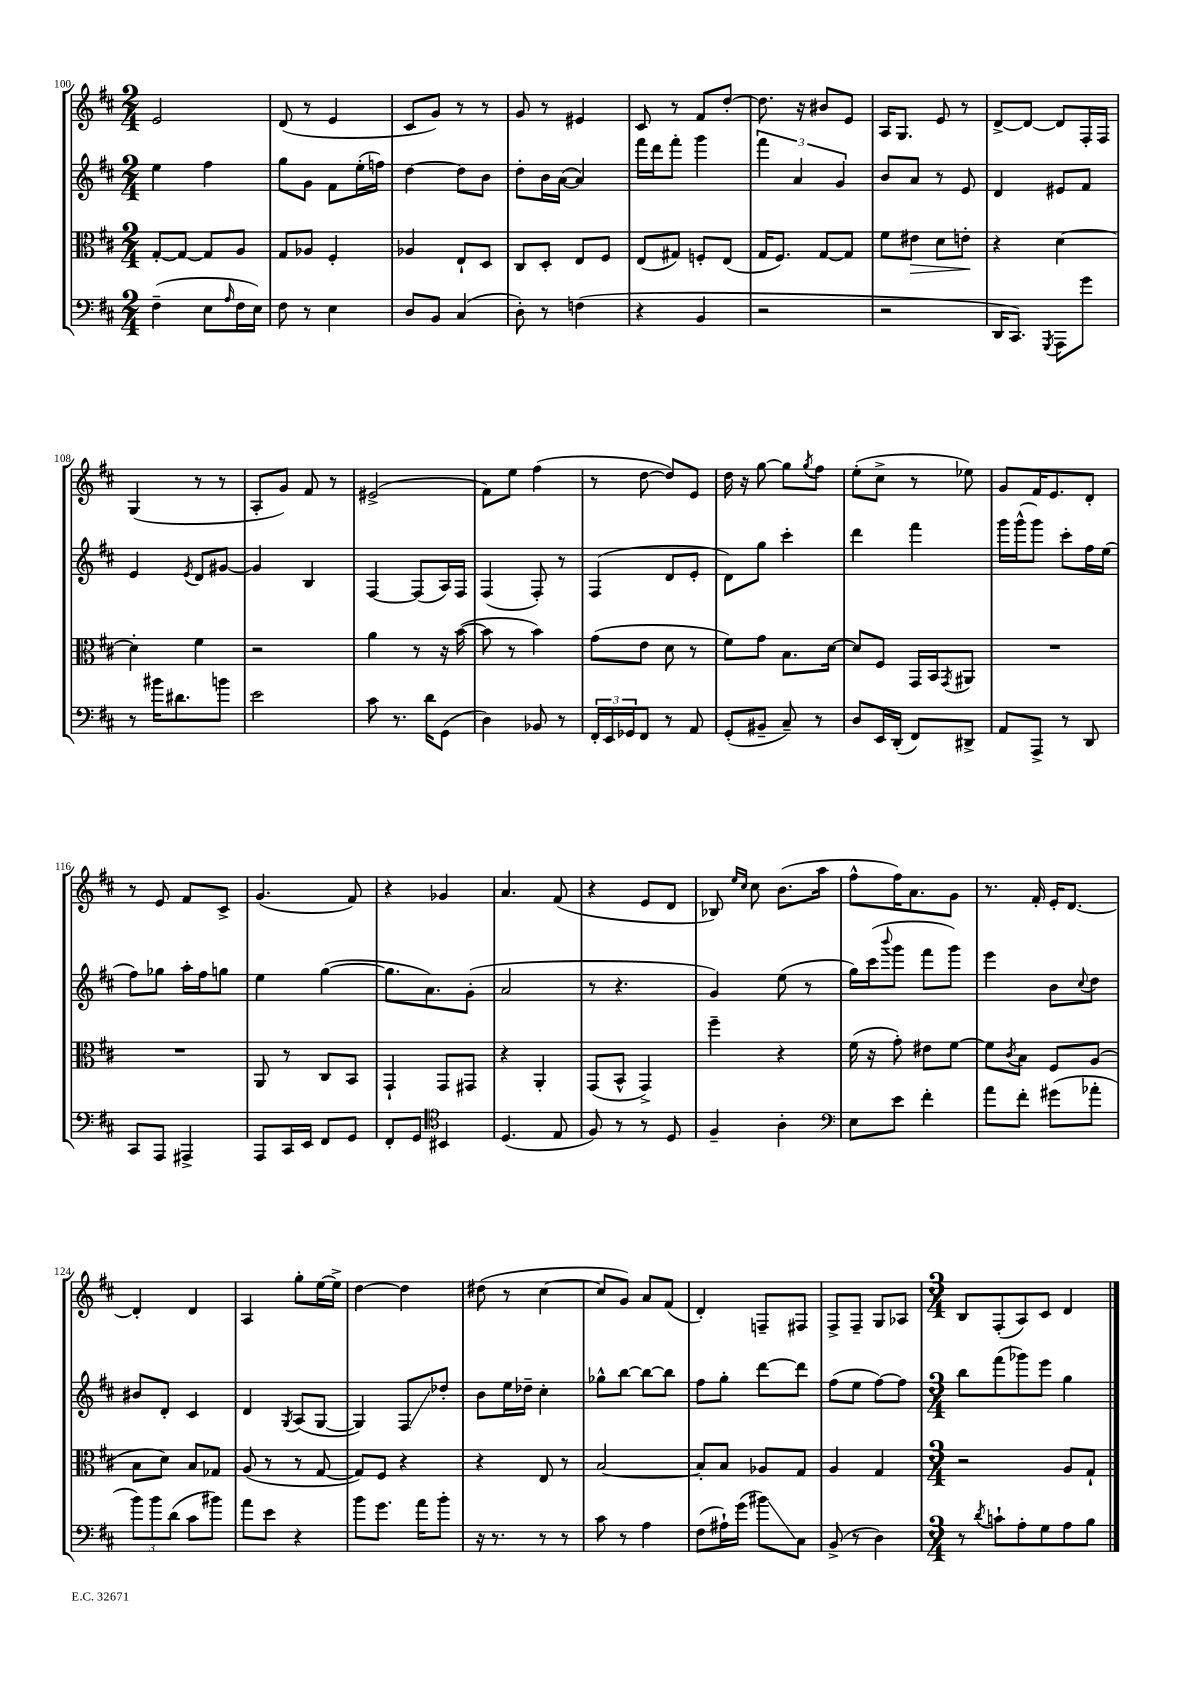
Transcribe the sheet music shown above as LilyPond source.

<<
\new StaffGroup <<
\new Staff = "s0" {
    \clef treble \key d \major \numericTimeSignature \time 2/4
    e'2 |
    d'8( r8 e'4 |
    cis'8 g'8) r8 r8 |
    g'8 r8 eis'4 |
    cis'8 r8 fis'8 d''8~-. |
    d''8. r16 bis'8 e'8 |
    a16 g8. e'8 r8 |
    d'8~-> d'8~ d'8 fis16-. fis16 |
    g4( r8 r8 |
    a8-. g'8) fis'8 r8 |
    eis'2->( |
    fis'8) e''8 fis''4( |
    r8 d''8~ d''8) e'8 |
    d''16 r16 g''8~ g''8 \acciaccatura { g''8 } fis''8 |
    e''8-.( cis''8-> r8 ees''8) |
    g'8 fis'16 e'8. d'8-. |
    r8 e'8 fis'8 cis'8-> |
    g'4.( fis'8) |
    r4 ges'4 |
    a'4. fis'8( |
    r4 e'8 d'8 |
    bes8) \grace { e''16 cis''16 } cis''8 b'8.( a''16 |
    fis''8-^ fis''16) a'8. g'8 |
    r8. fis'16-. e'16-. d'8.~ |
    d'4-. d'4 |
    a4 g''8-. e''16~ e''16-> |
    d''4~ d''4 |
    dis''8( r8 cis''4~ |
    cis''8 g'8) a'8 fis'8( |
    d'4-.) f8-- fis8 |
    fis8-> fis8-- g8 aes8 |
    \numericTimeSignature \time 3/4 b8 fis8-.( a8) cis'8 d'4 \bar "|." |
}
\new Staff = "s1" {
    \clef treble \key d \major \numericTimeSignature \time 2/4
    e''4 fis''4 |
    g''8 g'8 fis'8 e''16-.( f''16) |
    d''4~ d''8 b'8 |
    d''8-. b'16 a'16~( a'4) |
    fis'''16 d'''16 fis'''8-. g'''4 |
    \tuplet 3/2 { fis'''4 a'4 g'4 } |
    b'8 a'8 r8 e'8 |
    d'4 eis'8 fis'8 |
    e'4 \acciaccatura { e'8 } d'8 gis'8~ |
    gis'4 b4 |
    fis4~ fis8( a16) fis16 |
    fis4( fis8-.) r8 |
    fis4( d'8 e'8-. |
    d'8) g''8 cis'''4-. |
    d'''4 fis'''4 |
    g'''16 g'''16-^( g'''8) cis'''8-. fis''16 e''16( |
    fis''8) ges''8 a''16-. fis''16 g''8 |
    e''4 g''4~( |
    g''8. a'8.) g'8-.( |
    a'2 |
    r8 r4. |
    g'4) e''8( r8 |
    g''16) cis'''16( \appoggiatura { b'''8 } g'''8 fis'''8 g'''8) |
    e'''4 b'8 \appoggiatura { cis''8 } d''8 |
    bis'8 d'8-. cis'4 |
    d'4 \acciaccatura { g8 } a8( g8~ |
    g4) fis8\glissando des''8-. |
    b'8 e''16 des''16-- cis''4-. |
    ges''8-^ b''8~ b''8~ b''8 |
    fis''8 g''8-. d'''8~ d'''8 |
    fis''8( e''8 fis''8~) fis''8 |
    \numericTimeSignature \time 3/4 b''8 fis'''8( ges'''8) e'''8 g''4 \bar "|." |
}
\new Staff = "s2" {
    \clef alto \key d \major \numericTimeSignature \time 2/4
    g8~-. g8~ g8 a8 |
    g8 aes8 fis4-. |
    aes4 e8-! d8 |
    cis8 d8-. e8 fis8 |
    e8( gis8) f8-. e8( |
    g16 fis8.) g8~ g8 |
    fis'8 eis'8\> d'8 e'8-.\! |
    r4 d'4~ |
    d'4-. fis'4 |
    r2 |
    a'4 r8 r16 b'16~( |
    b'8 r8 b'4) |
    g'8( e'8 d'8 r8 |
    fis'8) g'8 b8. d'16~ |
    d'8 fis8 g,16 b,16 \acciaccatura { g,8 } ais,8 |
    R2 |
    R2 |
    a,8 r8 cis8 b,8 |
    g,4-! g,8 gis,8 |
    r4 a,4-. |
    g,8( b,8-^ g,4->) |
    fis''4-- r4 |
    fis'16( r16 g'8-.) eis'8 fis'8~ |
    fis'8 \acciaccatura { cis'8 } b8 fis8 a8( |
    b8 d'8) b8 ges8 |
    a8( r8 r8 g8~ |
    g8) fis8 r4 |
    r4 e8 r8 |
    b2~ |
    b8-. b8 aes8 g8 |
    a4 g4 |
    \numericTimeSignature \time 3/4 r2 a8 g8-! \bar "|." |
}
\new Staff = "s3" {
    \clef bass \key d \major \numericTimeSignature \time 2/4
    fis4--( e8 \grace { a16 } fis16 e16) |
    fis8 r8 e4 |
    d8 b,8 cis4( |
    d8-.) r8 f4( |
    r4 b,4 |
    r2 |
    r2 |
    d,16 cis,8.) \acciaccatura { g,,8 } a,,8 g'8 |
    r8 bis'16 dis'8. b'8 |
    e'2 |
    cis'8 r8. d'16 g,8( |
    d4) bes,8 r8 |
    \tuplet 3/2 { fis,16-. e,16 ges,16 } fis,8 r8 a,8 |
    g,8-.( bis,8-- cis8--) r8 |
    d8 e,16 d,16-.( fis,8) dis,8-> |
    a,8 a,,8-> r8 d,8 |
    cis,8 a,,8 ais,,4-> |
    a,,8 cis,16 e,16 fis,8 g,8 |
    fis,8-. g,8 \clef tenor bis,4 |
    d4.( e8 |
    fis8) r8 r8 d8 |
    fis4-- a4-. |
    \clef bass e8 e'8 fis'4-. |
    a'8 fis'8-. gis'8( aes'8-. |
    \tuplet 3/2 { b'8) b'8 d'8( } cis'8 bis'8) |
    a'8 e'8 r4 |
    b'8 g'8. a'16 b'8-. |
    r16 r8. r8 r8 |
    cis'8 r8 a4 |
    fis8( ais16-!) g'16( bis'8\glissando) cis8 |
    b,8->( r8 d4) |
    \numericTimeSignature \time 3/4 r8 \acciaccatura { d'8 } c'8-! a8-. g8 a8 b8 \bar "|." |
}
>>
>>
\layout { \context { \Score currentBarNumber = #100 } }
